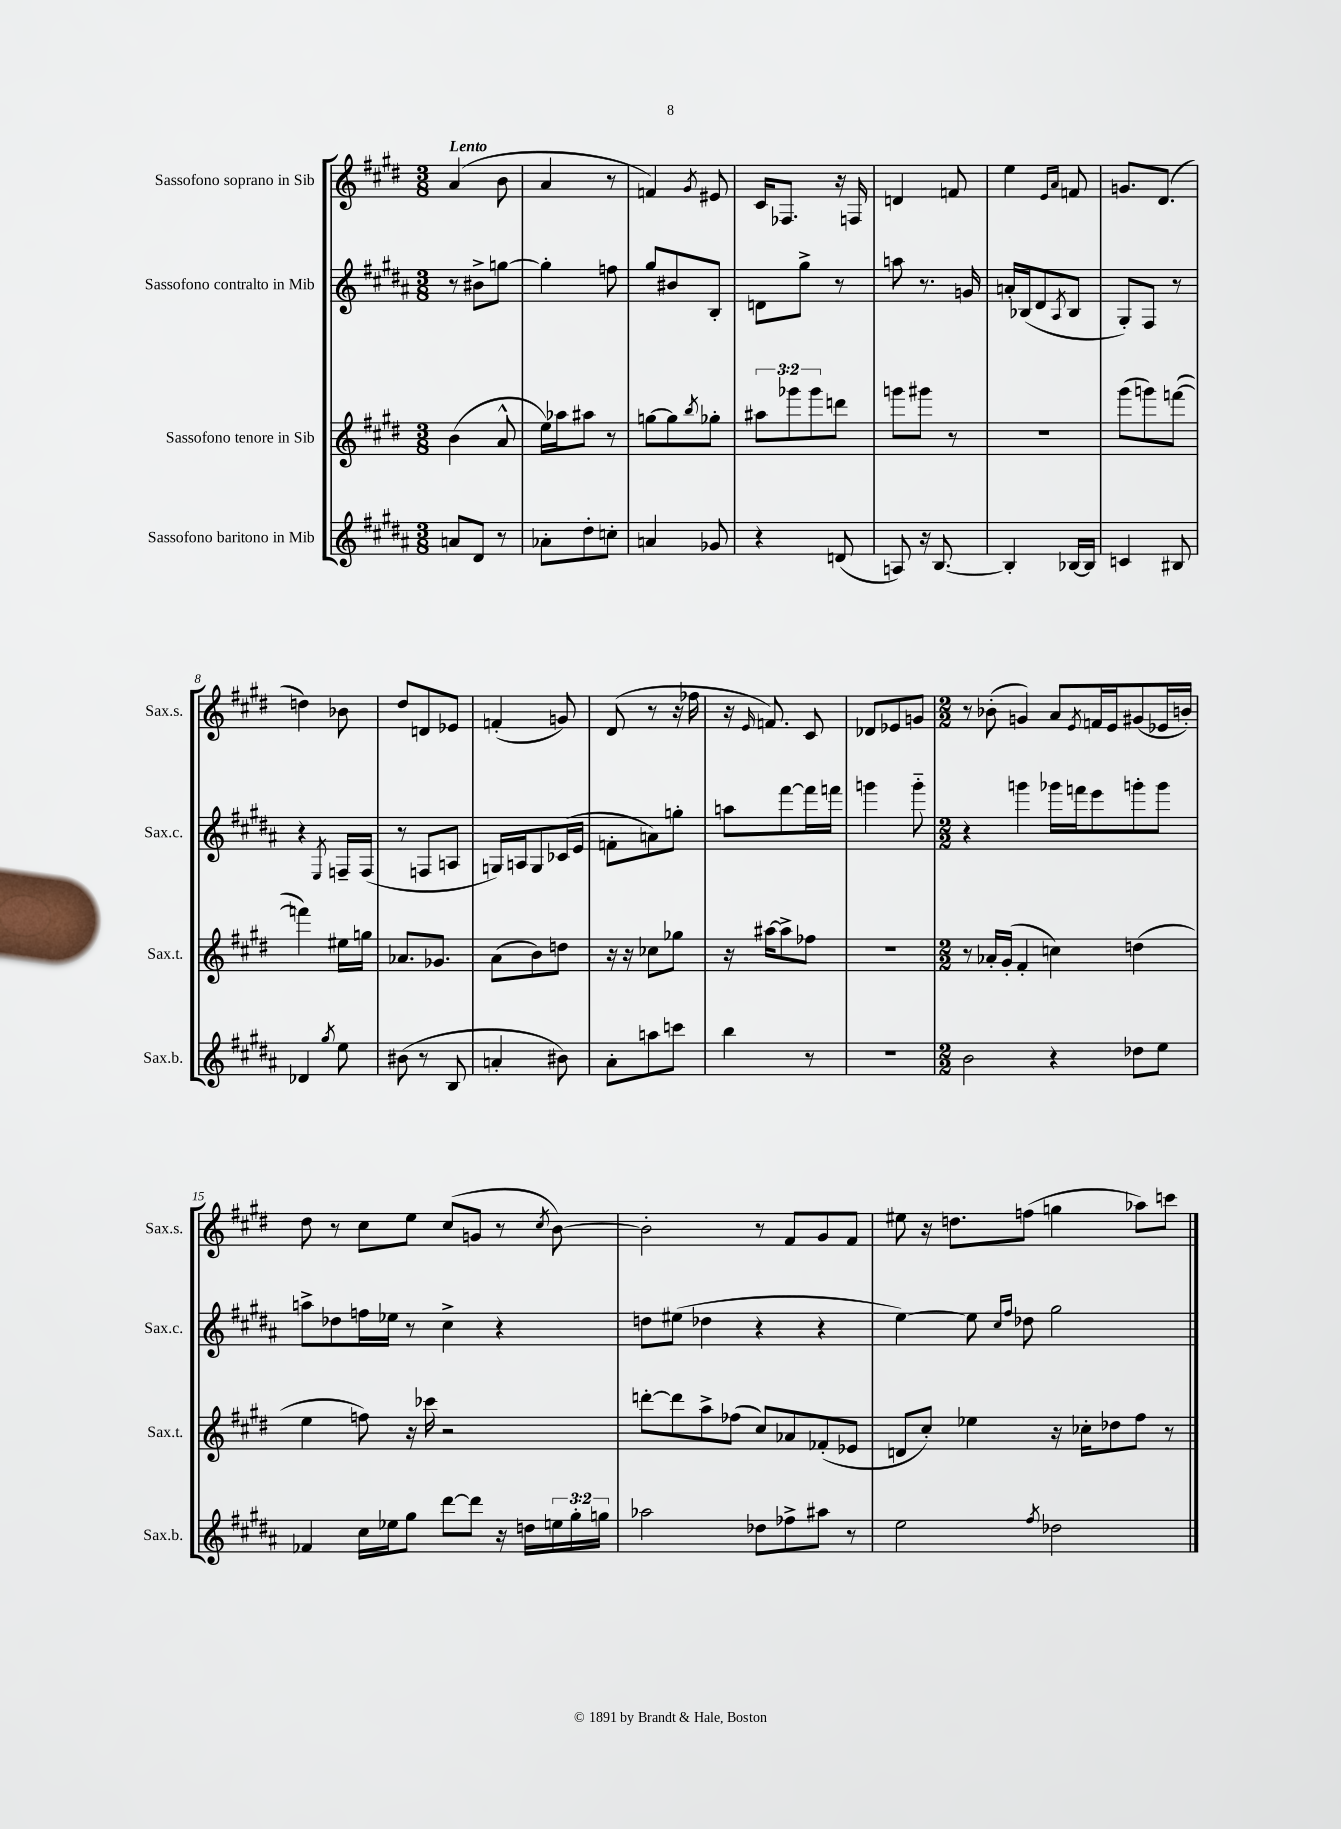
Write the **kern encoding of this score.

**kern	**kern	**kern	**kern
*part4	*part3	*part2	*part1
*staff4	*staff3	*staff2	*staff1
*I"Sassofono baritono in Mib	*I"Sassofono tenore in Sib	*I"Sassofono contralto in Mib	*I"Sassofono soprano in Sib
*I'Sax.b.	*I'Sax.t.	*I'Sax.c.	*I'Sax.s.
*clefG2	*clefG2	*clefG2	*clefG2
*k[f#c#g#d#a#]	*k[f#c#g#d#]	*k[f#c#g#d#a#]	*k[f#c#g#d#]
*M3/8	*M3/8	*M3/8	*M3/8
=1	=1	=1	=1
!	!	!	!LO:TX:a:B:t=Lento
8an/L	(4b\	8r	(4a/
8d#/J	.	8b#X^\L	.
8r	8a^^/	[8ggn\J	8b\
=2	=2	=2	=2
8a-X'\L	16ee\LL)	4gg'\]	4a/
.	16aa-X\J	.	.
8dd#'\	8aa#X\J	.	.
8ccn'\J	8r	8ffn\	8r
=3	=3	=3	=3
4an/	[8ggn\L	8gg#/L	4fn/)
.	8gg\]	8b#X/	.
.	8qbb/	.	8qg#/
8g-X/	8gg-X'\J	8B'/J	8e#X/
=4	=4	=4	=4
4r	12aa#X\L	8dn\L	16c#/KL
.	.	.	8.F-X/J
.	12ggg-X\	.	.
.	.	8gg#^\J	.
.	12ggg-\	.	.
(8dn/	8dddn\J	8r	16r
.	.	.	16Fn/
=5	=5	=5	=5
8An/)	8gggn\L	8aan\	4dn/
16r	8ggg#X\J	8.r	.
[8.B/	.	.	.
.	8r	.	8fn/
.	.	16gn/	.
=6	=6	=6	=6
4B'/]	4.r	16an'/LL	4ee\
.	.	(16B-X/J	.
.	.	8d#/	.
.	.	.	16qqe/LL
.	.	8qA#/	16qqa/JJ
[16B-X/LL	.	8B-/J	8fn/
16B-/JJ]	.	.	.
=7	=7	=7	=7
4cn/	(8ggg#\L	8G#'/L)	8.gn/L
.	8gggn\)	8F#/J	.
.	.	.	(8.d#/J
8B#X/	([8fffn\J	8r	.
!!LO:LB:g=z
=8	=8	=8	=8
4d-X/	4fffn\])	4r	4ddn\)
8qgg#/	.	8qE/	.
8ee\	16ee#X\LL	16Fn~/LL	8b-X\
.	16ggn\JJ	(16F/JJ	.
=9	=9	=9	=9
(8b#X\	8.a-X/L	8r	8dd#/L
8r	.	8Fn/L	8dn/
.	8.g-X/J	.	.
8B/	.	8An/J	8e-X/J
=10	=10	=10	=10
4an'/	(8a\L	16Gn/LL)	(4fn'/
.	.	16An/J	.
.	8b\)	8G/	.
8b#X\)	8ddn\J	(16c-X/L	8gn/)
.	.	16e/JJ	.
=11	=11	=11	=11
8a#'\L	16r	8fn'\L	(8d#/
.	16r	.	.
8aan\	8cc-X\L	8an\)	8r
8cccn\J	8gg-X\J	8ggn'\J	16r
.	.	.	16ff-X\
=12	=12	=12	=12
4bb\	16r	8aan\L	16r
.	.	.	16qqe/
.	[16aa#X\KL	.	8.fn/)
.	8aa#^\]	[8fff#\	.
8r	8ff-X\J	16fff#\L]	8c#/
.	.	16fffn\JJ	.
=13	=13	=13	=13
4.r	4.r	4gggn\	8d-X/L
.	.	.	8e-X/
.	.	8ggg\	8gn/J
=14	=14	=14	=14
*M2/2	*M2/2	*M2/2	*M2/2
2b\	8r	4r	8r
.	16a-X'/LL	.	(8b-X'\
.	(16g#'/JJ	.	.
.	4f#'/	4gggn\	4gn/)
4r	4ccn\)	16ggg-X\LL	8a/L
.	.	16fffn\J	.
.	.	.	8qe/
.	.	8eee\	16fn/L
.	.	.	16e/J
8dd-X\L	(4ddn\	8gggn'\	(8g#X/
8ee\J	.	8ggg\J	16e-X/L
.	.	.	16bn'/JJ)
!!LO:LB:g=z
=15	=15	=15	=15
4f-X/	4ee\	8aan^\L	8dd#\
.	.	8dd-X\	8r
16cc#\LL	8ffn\)	16ffn\L	8cc#\L
16ee-X\J	.	16ee-X\JJ	.
8gg#\J	16r	8r	8ee\J
.	16ccc-X\	.	.
[8ddd#\L	2r	4cc#^\	(8cc#/L
8ddd#\J]	.	.	8gn/J
16r	.	4r	8r
16ddn\LL	.	.	.
.	.	.	8qcc#/
24een\	.	.	[8b\)
24gg#'\	.	.	.
24ggn\JJ	.	.	.
=16	=16	=16	=16
2aa-X\	[8dddn'\L	8ddn\L	2b'\]
.	8ddd\]	(8ee#X\J	.
.	8aa^\	4dd-X\	.
.	(8ff-X\J	.	.
8dd-X\L	8cc#/L)	4r	8r
8ff-X^\	8a-X/	.	8f#/L
8aa#X\J	(8f-X'/	4r	8g#/
8r	8e-X/J	.	8f#/J
=17	=17	=17	=17
2ee\	8dn/L	[4ee\)	8ee#X\
.	8cc#'/J)	.	16r
.	.	.	8.ddn\L
.	4ee-X\	8ee\]	.
.	.	16qqcc#/LL	.
.	.	16qqff#/JJ	.
.	.	8dd-X\	(8ffn\J
8qff#/	.	.	.
2dd-X\	16r	2gg#\	4ggn\
.	16cc-X'\KL	.	.
.	8dd-X\	.	.
.	8ff#\J	.	8aa-X\L)
.	8r	.	8cccn\J
==	==	==	==
*-	*-	*-	*-
